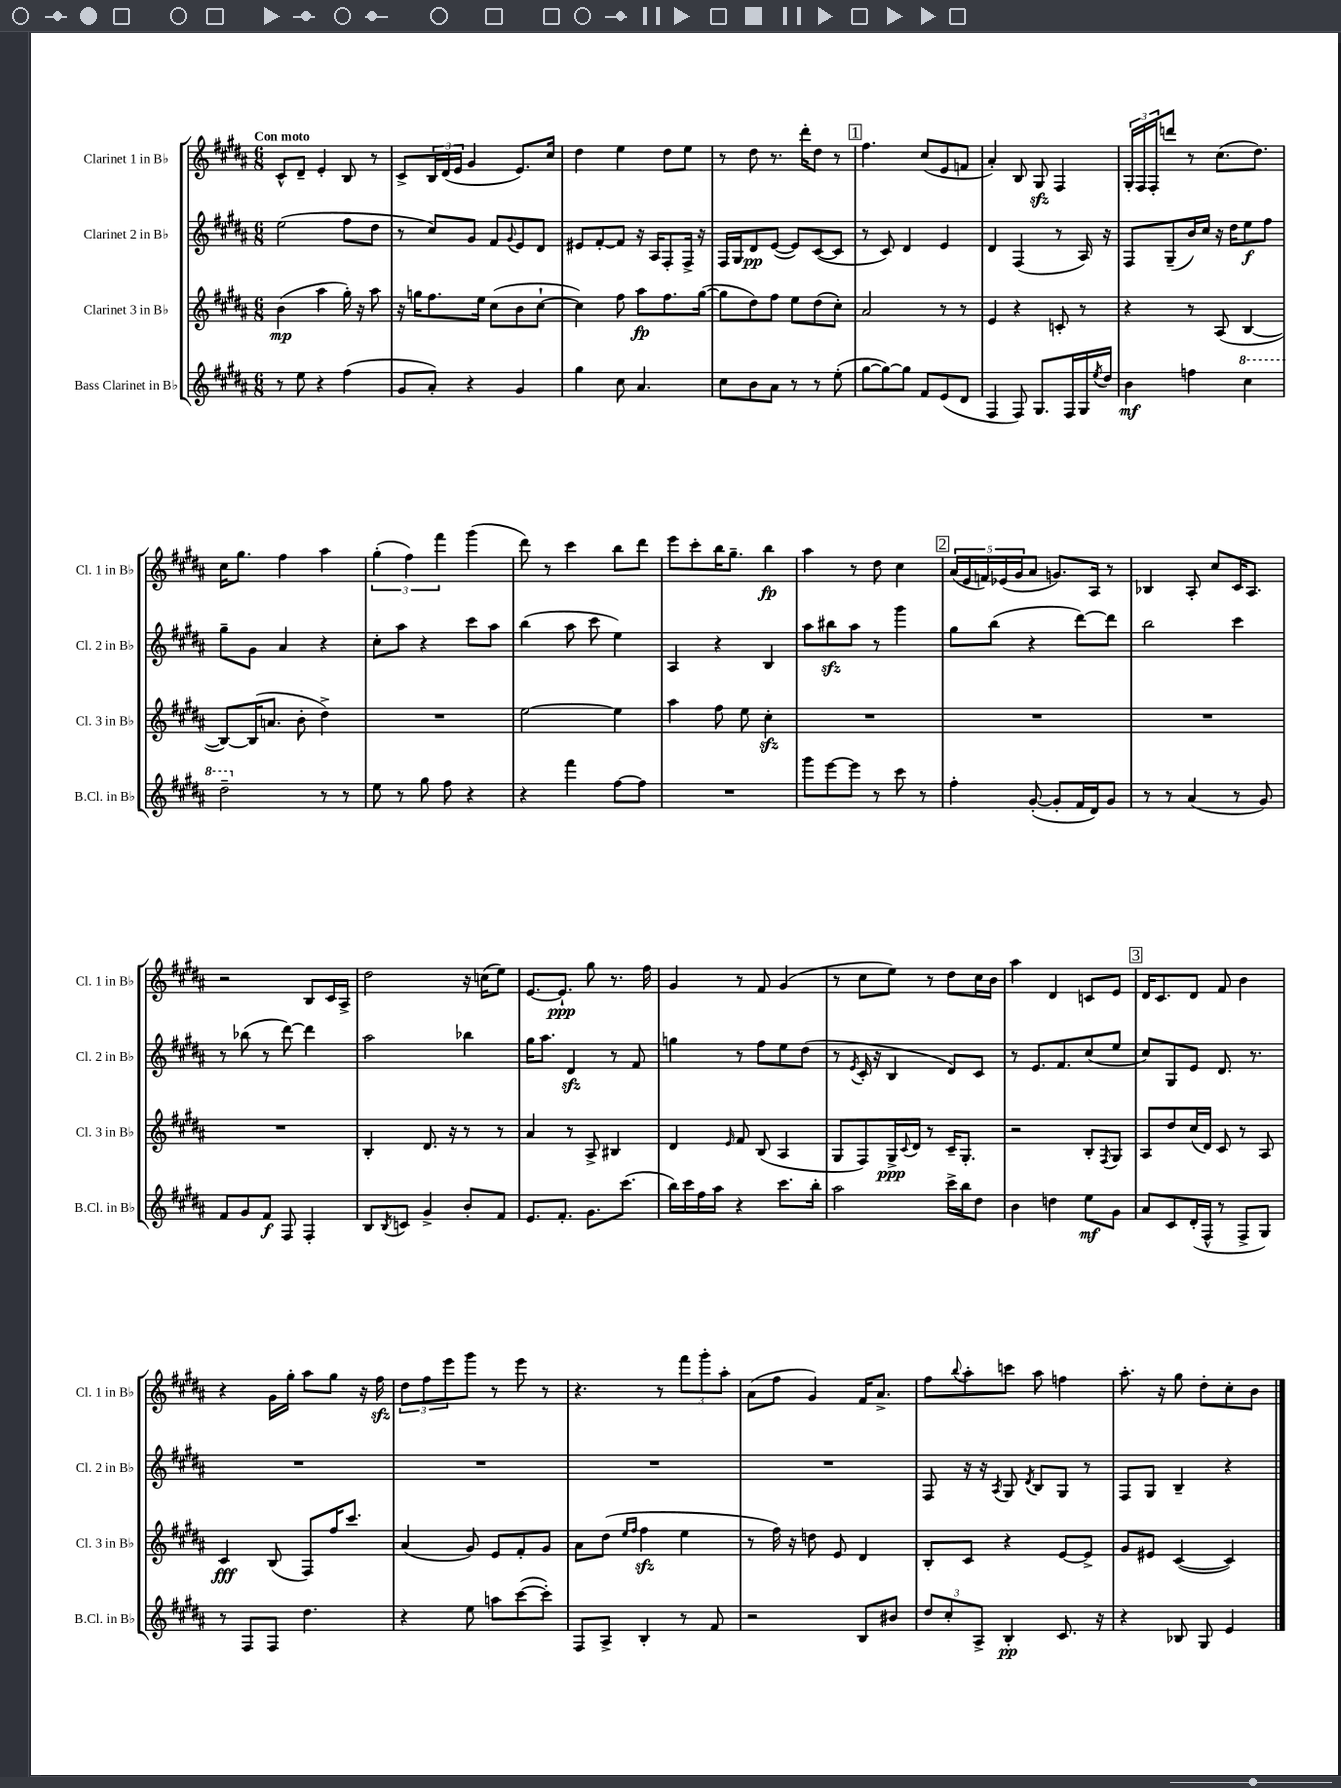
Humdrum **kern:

**kern	**kern	**kern	**kern
*staff4	*staff3	*staff2	*staff1
*clefG2	*clefG2	*clefG2	*clefG2
*k[f#c#g#d#a#]	*k[f#c#g#d#a#]	*k[f#c#g#d#a#]	*k[f#c#g#d#a#]
*M6/8	*M6/8	*M6/8	*M6/8
8r	(4b	(2ee	8c#^^
8ee	.	.	8d#~
4r	4aa#	.	4e'
(4ff#	16gg#')	8ff#	8B
.	16r	.	.
.	8aa#	8dd#	8r
=	=	=	=
8g#	16r	8r	8c#^
.	16gg	.	.
8a#')	8.ff#	8cc#)	24B
.	.	.	(24d#
.	.	.	24e
4r	.	8g#	4g#
.	16ee	.	.
.	(8cc#	8f#	.
.	.	8qqg#	.
4g#	8b	8e	8.e)
.	[8cc#`	8d#	.
.	.	.	16cc#
=	=	=	=
4gg#	4cc#])	8e#	4dd#
.	.	[8f#'	.
8cc#	8ff#	8f#]	4ee
4.a#	8aa#	16r	.
.	.	16A#	.
.	8.ff#	8F#'	8dd#
.	.	16F#^	8ee
.	([16gg#	16r	.
=	=	=	=
8cc#	8gg#]	16F#	8r
.	.	16G#	.
8b	8dd#)	8d#	8dd#
8a#	8ff#	([8e	8.r
8r	8ee	8e])	.
.	.	.	16ddd#'
8r	(8dd#	([8c#	8dd#
(8ee'	8cc#')	8c#]	8r
=	=	=	=
[8gg#	2a#	8r	4.ff#
8gg#_)	.	8c#)	.
8gg#]	.	4d#	.
8f#	.	.	(8cc#
(8e	8r	4e	8e
8d#	8r	.	8f
=	=	=	=
4F#	4e	4d#	4a#')
8F#)	4r	(4F#	8B
8.G#	.	.	8G#
.	8c'	8r	4F#
16F#	.	.	.
16G#	8r	16A#)	.
8qee	.	.	.
16dd#	.	16r	.
=	=	=	=
4b	4r	8F#	24G#'
.	.	.	24F#
.	.	.	24F#'
.	.	(8G#~	8ddd
4ff	8r	16b)	8r
.	.	16cc#	.
.	(8A#	16r	(8.cc#
.	.	16dd#	.
4ccc#	[4B	8ee	.
.	.	.	8.dd#)
.	.	8ff#	.
=	=	=	=
2ddd#~	8B_)	8gg#~	16cc#
.	.	.	8.gg#
.	(16B]	8g#	.
.	8.a	.	.
.	.	4a#	4ff#
.	8b'	.	.
8r	4dd#^)	4r	4aa#
8r	.	.	.
=	=	=	=
8ee	2.r	8cc#'	(6gg#'
8r	.	8aa#	.
.	.	.	6ff#)
8gg#	.	4r	.
.	.	.	6fff#
8ff#	.	.	.
4r	.	8ccc#	(4ggg#
.	.	8aa#	.
=	=	=	=
4r	[2ee	(4bb	8ddd#)
.	.	.	8r
4fff#	.	8aa#	4ccc#
.	.	8ccc#	.
[8ff#	4ee]	4ee)	8bb
8ff#]	.	.	8ddd#
=	=	=	=
2.r	4aa#	4A#	8eee
.	.	.	8ccc#'
.	8ff#	4r	16bb
.	.	.	8.gg#~
.	8ee	.	.
.	4cc#'	4B	4bb
=	=	=	=
8ggg#	2.r	8aa#	4aa#
[8eee	.	8bb#	.
8eee]	.	8aa#	8r
8r	.	8r	8dd#
8ccc#	.	4ggg#	4cc#
8r	.	.	.
=	=	=	=
4ff#'	2.r	8gg#	(20a#
.	.	.	20e
.	.	.	20f)
.	.	(8bb	.
.	.	.	(20e-
.	.	.	20g#
([8g#'	.	4r	8a#
8g#']	.	.	8.g)
16f#	.	[8ddd#)	.
16d#)	.	.	16A#
8g#	.	8ddd#]	8r
=	=	=	=
8r	2.r	2bb	4B-
8r	.	.	.
(4a#	.	.	8A#'
.	.	.	8cc#
8r	.	4ccc#	16c#
.	.	.	8.A#
8g#)	.	.	.
=	=	=	=
8f#	2.r	8r	2r
8g#	.	(8bb-	.
8f#	.	8r	.
8F#	.	[8ddd#)	.
4F#'	.	4ddd#]	8B
.	.	.	16c#
.	.	.	16A#^
=	=	=	=
8B	4B'	2aa#	2dd#
8qB	.	.	.
8c	.	.	.
4g#^	8.d#	.	.
.	16r	.	.
8b'	8r	4bb-	16r
.	.	.	(16cc
8f#	8r	.	8ee)
=	=	=	=
8.e	4a#	16gg#	[8.e
.	.	8.aa#	.
8.f#'	.	.	8.e`]
.	8r	4d#	.
8.g#	8A#^	.	8gg#
.	4B#	8r	8.r
(8.ccc#	.	.	.
.	.	8f#	.
.	.	.	16ff#
=	=	=	=
16bb)	4d#	4gg	4g#
16ccc#	.	.	.
16ff#	.	.	.
16aa#	.	.	.
.	16qqe	.	.
4r	8f#	8r	8r
.	(8B	8ff#	8f#
8.ccc#	4A#	8ee	(4g#
.	.	(8dd#	.
16bb'	.	.	.
=	=	=	=
2aa#	8G#	8r	8r
.	.	8qe	.
.	8F#)	16c#'	8cc#
.	.	16r	.
.	16G#^	4B	8ee)
.	8qqc#	.	.
.	16d#	.	.
.	8r	.	8r
16ccc#^	16c#~	8d#)	8dd#
16bb	8.G#'	.	.
8dd#	.	8c#	16cc#
.	.	.	16b
=	=	=	=
4b	2r	8r	4aa#
.	.	8.e	.
4dd	.	.	4d#
.	.	8.f#	.
8ee	8B'	(8cc#	8c
.	8qF#	.	.
8g#	8G#	8ee	8e
=	=	=	=
8a#	8A#	8cc#)	16d#
.	.	.	8.c#
8c#	8dd#	8G#	.
(16d#'	(16cc#	8e	8d#
16F#^^	16d#)	.	.
8r	8c#	8.d#	8f#
8F#^	8r	.	4b
.	.	8.r	.
8G#)	8A#	.	.
=	=	=	=
8r	4c#	2.r	4r
8F#	.	.	.
8F#	(8B	.	16g#
.	.	.	16gg#'
4.dd#	8F#)	.	8aa#
.	16ff#	.	8gg#
.	8.ccc#	.	.
.	.	.	16r
.	.	.	16ff#
=	=	=	=
4r	(4a#	2.r	12dd#
.	.	.	12ff#
.	.	.	12eee
8ee	8g#)	.	8ggg#
8aa	8e	.	8r
([8ccc#	8f#'	.	8eee
8ccc#'])	8g#	.	8r
=	=	=	=
8F#	8a#	2.r	4.r
8A#^	(8dd#	.	.
.	16qqee	.	.
.	16qqff#	.	.
4B'	4ff#	.	.
.	.	.	8r
8r	4ee	.	12fff#
.	.	.	12ggg#'
8f#	.	.	.
.	.	.	12aa#'
=	=	=	=
2r	8r	2.r	(8a#
.	16ff#)	.	8ff#
.	16r	.	.
.	8dd	.	4g#)
.	8e	.	.
8B	4d#	.	16f#
.	.	.	8.a#^
8b#	.	.	.
=	=	=	=
12dd#	8B'	8F#	8ff#
12cc#'	.	.	.
.	.	.	8qqbb
.	8c#	16r	8aa#'
12A#^	.	.	.
.	.	16r	.
.	.	8qA#	.
4B'	4r	8G#	8ccc
.	.	8qd#	.
.	.	8B	8aa#
8.c#	[8e	8G#	4ff
.	8e^]	8r	.
16r	.	.	.
=	=	=	=
4r	8g#	8F#	8.aa#'
.	8e#	8G#	.
.	.	.	16r
8B-	([4c#	4B~	8gg#
8G#	.	.	8dd#'
4e	4c#])	4r	8cc#'
.	.	.	8b
==	==	==	==
*-	*-	*-	*-
